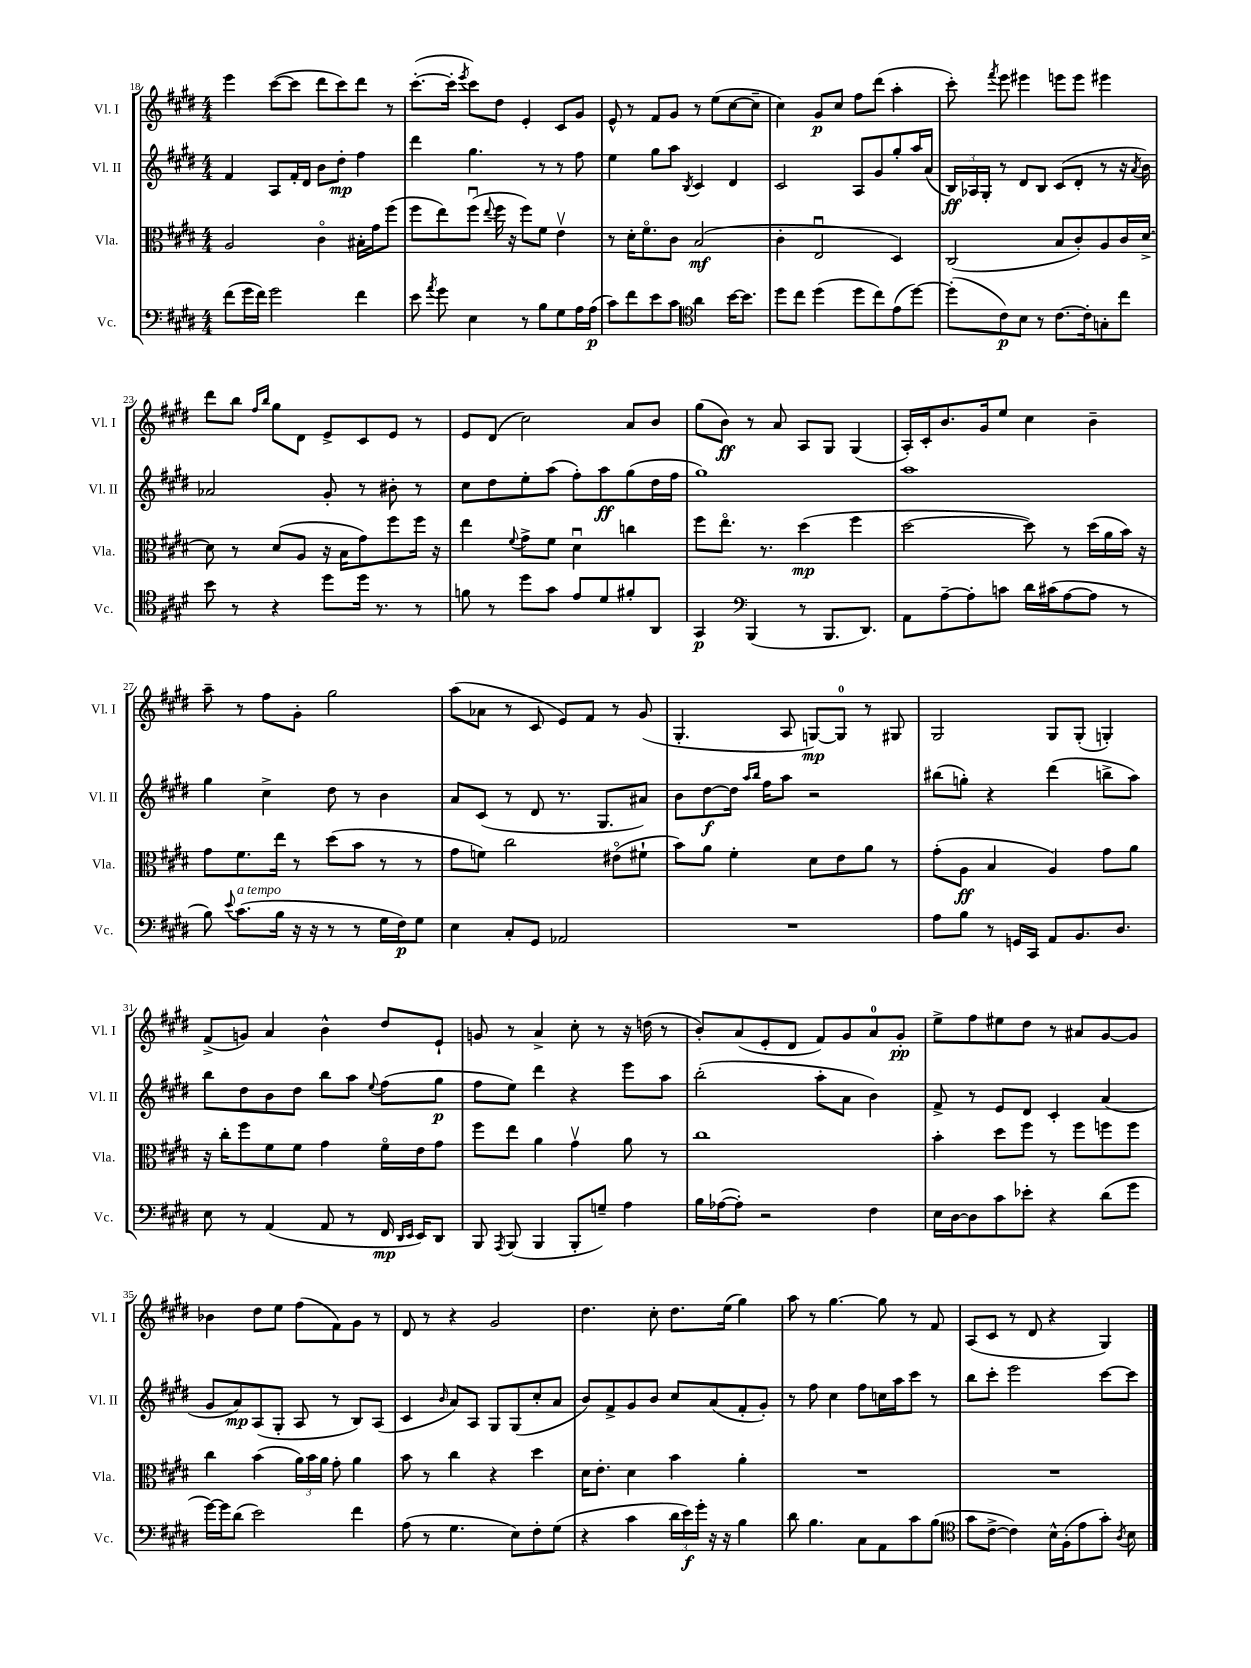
<<
\new StaffGroup <<
\new Staff = "s0" \with { instrumentName = "Vl. I" shortInstrumentName = "Vl. I" } {
    \clef treble \key e \major \numericTimeSignature \time 4/4
    \autoBeamOff e'''4 cis'''8[~( cis'''8] dis'''8[ cis'''8) dis'''8] r8 |
    cis'''8.[~-.( cis'''16]-. \acciaccatura { e'''8 } cis'''8[) dis''8] e'4-. cis'8[ gis'8] |
    e'8-^ r8 fis'8[ gis'8] r8 e''8[( cis''8~ cis''8]-- |
    cis''4) gis'8[\p cis''8] fis''8[ dis'''8]( a''4-. |
    cis'''8-.) \acciaccatura { fis'''8 } e'''8 eis'''4 e'''8[ e'''8] eis'''4 |
    dis'''8[ b''8] \grace { fis''16[ b''16] } gis''8[ dis'8] e'8[-> cis'8 e'8] r8 |
    e'8[ dis'8]( cis''2) a'8[ b'8] |
    gis''8[( b'8]\ff) r8 a'8 a8[ gis8] gis4( |
    a16[-.) cis'16-. b'8. gis'16 e''8] cis''4 b'4-- |
    a''8-- r8 fis''8[ gis'8]-. gis''2 |
    a''8[( aes'8] r8 cis'8 e'8[) fis'8] r8 gis'8( |
    gis4.-. a8 g8[~\mp) g8]-0 r8 gis8 |
    gis2 gis8[ gis8]-.( g4-.) |
    fis'8[->( g'8]) a'4 b'4-^ dis''8[ e'8]-! |
    g'8 r8 a'4-> cis''8-. r8 r16 d''16( r8 |
    b'8[-.) a'8( e'8-. dis'8] fis'8[) gis'8 a'8-0 gis'8]-.\pp |
    e''8[-> fis''8 eis''8 dis''8] r8 ais'8[ gis'8~ gis'8] |
    bes'4 dis''8[ e''8] fis''8[( fis'8) gis'8] r8 |
    dis'8 r8 r4 gis'2 |
    dis''4. cis''8-. dis''8.[ e''16]( gis''4) |
    a''8 r8 gis''4.~ gis''8 r8 fis'8 |
    a8[( cis'8] r8 dis'8 r4 gis4) \bar "|." |
}
\new Staff = "s1" \with { instrumentName = "Vl. II" shortInstrumentName = "Vl. II" } {
    \clef treble \key e \major \numericTimeSignature \time 4/4
    \autoBeamOff fis'4 a8[ fis'16-. dis'16] b'8[ dis''8]-.\mp fis''4 |
    dis'''4 gis''4. r8 r8 fis''8 |
    e''4 gis''8[ a''8] \acciaccatura { b8 } cis'4 dis'4 |
    cis'2 a8[ gis'8 gis''8-. a''16 a'16]( |
    \tuplet 3/2 { b16[\ff) aes16 gis16]-. } r8 dis'8[ b8] cis'8[( dis'8]-. r8 r16 \acciaccatura { a'8 } b'16) |
    aes'2 gis'8-. r8 bis'8-. r8 |
    cis''8[ dis''8 e''8-. a''8]( fis''8[-.) a''8\ff gis''8( dis''16 fis''16] |
    gis''1) |
    a''1 |
    gis''4 cis''4-> dis''8 r8 b'4 |
    a'8[ cis'8]( r8 dis'8 r8. gis8.[ ais'8]) |
    b'8[ dis''8~\f dis''16] \grace { a''16[ b''16] } fis''16[ a''8] r2 |
    bis''8[( g''8]-.) r4 dis'''4( b''8[-> a''8]) |
    b''8[ dis''8 b'8 dis''8] b''8[ a''8] \appoggiatura { e''8 } fis''8[( gis''8]\p |
    fis''8[ e''8]) dis'''4 r4 e'''8[ a''8] |
    b''2-.( a''8[-. a'8] b'4) |
    fis'8-> r8 e'8[ dis'8] cis'4-. a'4( |
    gis'8[ a'8\mp) a8( gis8]-. a8 r8 b8[) a8]( |
    cis'4 \grace { b'16 } a'8[) a8] gis8[ gis8( cis''8-. a'8] |
    b'8[) fis'8-> gis'8 b'8] cis''8[ a'8( fis'8-. gis'8]-.) |
    r8 fis''8 cis''4 fis''8[ c''16 a''16 cis'''8] r8 |
    b''8[ cis'''8]-. e'''2 cis'''8[~ cis'''8] \bar "|." |
}
\new Staff = "s2" \with { instrumentName = "Vla." shortInstrumentName = "Vla." } {
    \clef alto \key e \major \numericTimeSignature \time 4/4
    \autoBeamOff a2 cis'4\flageolet bis16[-. gis'16 fis''8]( |
    fis''8[ e''8) fis''8]\downbow( \appoggiatura { e''8 } fis''16 r16 fis''8[) fis'8] e'4\upbow |
    r8 dis'16[-. fis'8.\flageolet cis'8] b2\mf( |
    cis'4-. e2\downbow dis4) |
    cis2( b8[ cis'8-.) a8 cis'16 dis'16]~-> |
    dis'8 r8 dis'8[( a8] r16 b16[ gis'8) fis''8 fis''16] r16 |
    e''4 \appoggiatura { fis'8 } gis'8[-> fis'8] dis'4\downbow c''4 |
    fis''8[ e''8.]\flageolet r8. dis''4\mp( fis''4 |
    dis''2~ dis''8) r8 dis''16[( a'16 b'16]) r16 |
    gis'8[ fis'8. e''16] r8 dis''8[( b'8] r8 r8 |
    gis'8[ f'8]) cis''2 eis'8[\flageolet( fis'8]-! |
    b'8[) a'8] fis'4-. dis'8[ e'8 a'8] r8 |
    gis'8[-.( a8]\ff b4 a4) gis'8[ a'8] |
    r16 cis''16[-. fis''8 fis'8 fis'8] gis'4 fis'16[\flageolet e'16 gis'8] |
    fis''8[ e''8] a'4 gis'4\upbow a'8 r8 |
    cis''1 |
    b'4-. dis''8[ fis''8] r8 fis''8[ f''8 f''8] |
    cis''4 b'4( \tuplet 3/2 { a'16[) b'16 a'16] } gis'8-. a'4 |
    b'8 r8 cis''4 r4 dis''4 |
    dis'16[ e'8.]-. dis'4 b'4 a'4-. |
    R1 |
    R1 \bar "|." |
}
\new Staff = "s3" \with { instrumentName = "Vc." shortInstrumentName = "Vc." } {
    \clef bass \key e \major \numericTimeSignature \time 4/4
    \autoBeamOff fis'8[( gis'16 fis'16]) gis'2 fis'4 |
    e'8 \acciaccatura { a'8 } gis'8 e4 r8 b8[ gis8 a16 a16]\p( |
    cis'8[) fis'8 e'8 cis'8] \clef tenor a'4 b'16[~ b'8.] |
    dis''8[ cis''8] dis''4( dis''8[ cis''8) e'8( dis''8]~) |
    dis''8[-.( cis'8\p) b8] r8 cis'8.[~ cis'16-. g8-. cis''8] |
    b'8 r8 r4 dis''8[ dis''16] r8. r8 |
    f'8 r8 dis''8[ gis'8] e'8[ dis'8 fis'8-. a,8] |
    gis,4\p \clef bass b,,4( r8 b,,8.[ dis,8.]) |
    a,8[ a8~-- a8-. c'8] dis'16[ cis'16( a8~ a8] r8 |
    b8) \appoggiatura { e'8 } cis'8.[^\markup { \italic "a tempo" }( b16] r16 r16 r8 r8 gis16[ fis16\p) gis8] |
    e4 cis8[-. gis,8] aes,2 |
    R1 |
    a8[ b8] r8 g,16[ cis,16] a,8[ b,8. dis8.] |
    e8 r8 a,4( a,8 r8 fis,16\mp \grace { dis,16[ e,16] } e,16[) dis,8] |
    b,,8 \acciaccatura { a,,8 } b,,8( b,,4 b,,8[-. g8]--) a4 |
    b16[ aes16~( aes8]-.) r2 fis4 |
    e16[ dis16~ dis8 cis'8 ees'8]-. r4 dis'8[( gis'8] |
    gis'16[~) gis'16 dis'8]( e'2) fis'4 |
    a8( r8 gis4. e8[) fis8-. gis8]( |
    r4 cis'4 \tuplet 3/2 { dis'16[ e'16\f) gis'16]-. } r16 r16 b4 |
    dis'8 b4. cis8[ a,8 cis'8 b8]( |
    \clef tenor gis'8[ cis'8]~-> cis'4) b16[-^ fis16-.( e'8 gis'8]-.) \acciaccatura { a8 } b8 \bar "|." |
}
>>
>>
\layout { \context { \Score currentBarNumber = #18 } }
